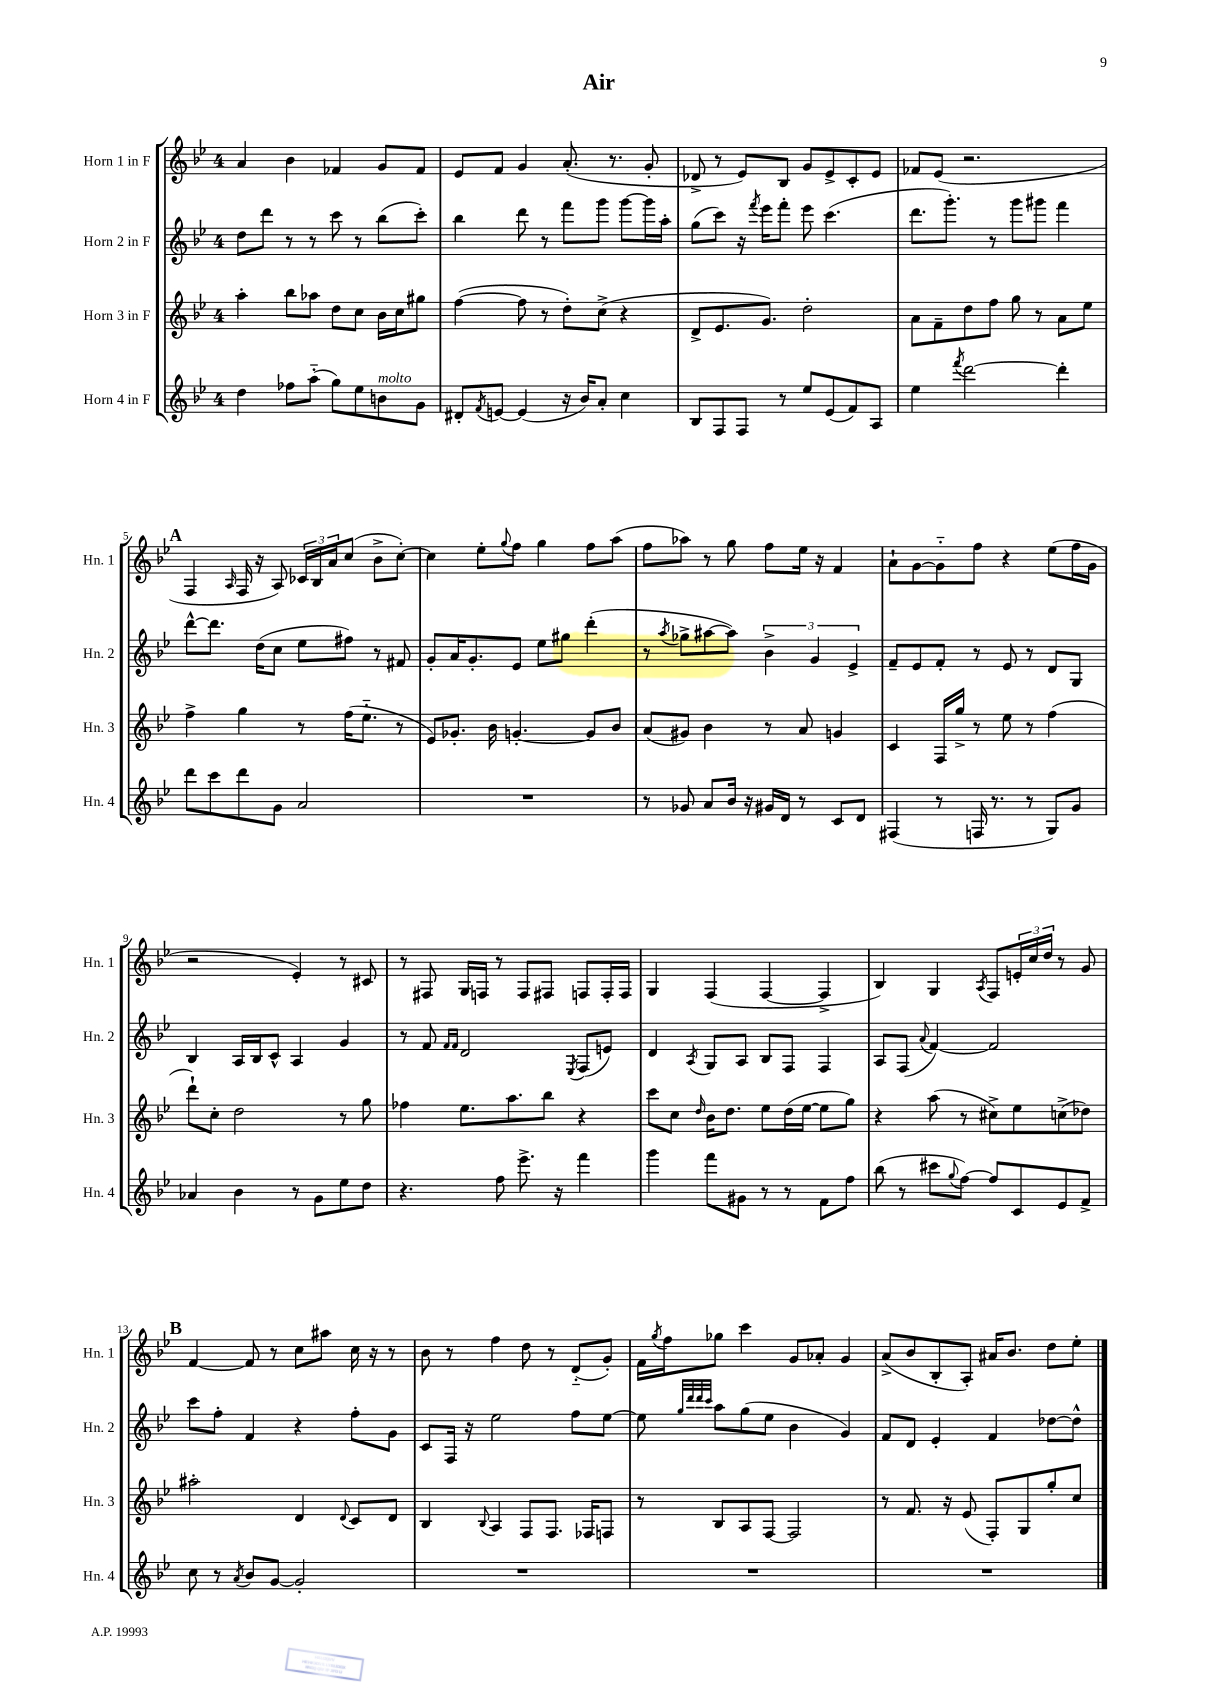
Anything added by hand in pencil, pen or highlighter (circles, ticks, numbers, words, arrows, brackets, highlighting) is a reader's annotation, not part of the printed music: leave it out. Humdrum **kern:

**kern	**kern	**kern	**kern
*part4	*part3	*part2	*part1
*staff4	*staff3	*staff2	*staff1
*I"Horn 4 in F	*I"Horn 3 in F	*I"Horn 2 in F	*I"Horn 1 in F
*I'Hn. 4	*I'Hn. 3	*I'Hn. 2	*I'Hn. 1
*clefG2	*clefG2	*clefG2	*clefG2
*k[b-e-]	*k[b-e-]	*k[b-e-]	*k[b-e-]
*M4/4	*M4/4	*M4/4	*M4/4
=1	=1	=1	=1
4dd\	4aa'\	8dd\L	4a/
.	.	8ddd\J	.
8ff-X\L	8bb-\L	8r	4b-\
(8aa\J	8aa-X\J	8r	.
8gg\L)	8dd\L	8ccc\	4f-X/
8ee-\	8cc\J	8r	.
!LO:TX:a:i:t=molto	!	!	!
8bn\	16b-\LL	(8bb-\L	8g/L
.	16cc\J	.	.
8g\J	8gg#X\J	8ccc'\J)	8f-/J
=2	=2	=2	=2
8d#X'/L	([4ff\	4bb-\	8e-/L
8qf/	.	.	.
[8en/J	.	.	8f/J
(4e/]	8ff\]	8ddd\	4g/
.	8r	8r	.
16r	8dd'\L)	8fff\L	(8.a'/
16b-/KL)	.	.	.
8a'/J	(8cc^\J	8ggg\J	.
.	.	.	8.r
4cc\	4r	[8ggg\L	.
.	.	16ggg\L]	8g'/
.	.	16aa'\JJ	.
=3	=3	=3	=3
8B-/L	8d^/L	(8gg\L	8d-X^/
8F/	8.e-/	8ccc\J)	8r
8F/J	.	16r	8e-/L)
.	.	8qfff/	.
.	8.g/J)	16eee-\KL	.
8r	.	8fff'\J	8B-/J
8ee-/L	2dd'\	8eee-\	8g/L
(8e-/	.	(4.ccc\	8e-^/
8f/)	.	.	8c'/
8A/J	.	.	8e-/J
=4	=4	=4	=4
4ee-\	8a\L	8.ddd\L	8f-X/L
.	8f~\	.	(8e-/J
.	.	8.ggg'\J)	.
8qfff/	.	.	.
[2ddd\	8dd\	.	2.r
.	8ff\J	8r	.
.	8gg\	8ggg\L	.
.	8r	8ggg#X\J	.
4ddd'\]	8a\L	4fff\	.
.	8ee-\J	.	.
!!LO:LB:g=z
!!LO:REH:place=s1:t=A
=5	=5	=5	=5
8ddd\L	4ff^\	[8ddd^^\L	4F/
8ccc\	.	8.ddd\J]	.
.	.	.	16qqA/
8ddd\	4gg\	.	16F/
.	.	(16dd\KL	16r
8g\J	.	8cc\J	8A/)
2a/	8r	8ee-\L	24c-X/LL
.	.	.	24B-/
.	.	.	24a/J
.	(16ff\KL	8ff#X\J)	(8cc/J
.	8.ee-\J	.	.
.	.	8r	8b-^\L
.	8r	8f#X/	[8cc'\J)
=6	=6	=6	=6
1r	8e-/L)	8g'/L	4cc\]
.	8.g-X'/J	16a/K	.
.	.	8.g'/	.
.	.	.	8ee-'\L
.	16b-\	.	.
.	.	.	8qqgg/
.	[4.gn'/	8e-/J	8ff\J
.	.	8ee-\L	4gg\
.	.	8gg#X\J	.
.	8g/L]	(4ddd'\	8ff\L
.	8b-/J	.	(8aa\J
=7	=7	=7	=7
8r	(8a/L	8r	8ff\L
.	.	8qaa/	.
8g-X/	8g#X/J)	8gg-X^\L	8aa-X\J)
8a/L	4b-\	[8aa#X\	8r
16b-/Jk	.	8aa#\J])	8gg\
16r	.	.	.
16g#X/LL	8r	6b-^\	8ff\L
16d/JJ	.	.	.
8r	8a/	.	16ee-\Jk
.	.	6g/	.
.	.	.	16r
8c/L	4gn/	.	4f/
.	.	6e-^/	.
8d/J	.	.	.
=8	=8	=8	=8
(4F#X/	4c/	8f~/L	8a`\L
.	.	8e-/	[8g\
8r	16F/LL	8f'/J	8g\]
.	16gg^/JJ	.	.
16Fn/	8r	8r	8ff\J
8.r	.	.	.
.	8ee-\	8e-/	4r
8r	8r	8r	.
8G/L)	(4ff\	8d/L	(8ee-\L
8g/J	.	8G/J	16ff\L
.	.	.	16g\JJ
!!LO:LB:g=z
=9	=9	=9	=9
4a-X/	8ddd`\L)	4B-/	2r
.	8cc'\J	.	.
4b-\	2dd\	16A/LL	.
.	.	16B-/J	.
.	.	8c^^/J	.
8r	.	4A/	4e-'/)
8g\L	.	.	.
8ee-\	8r	4g/	8r
8dd\J	8gg\	.	8c#X/
=10	=10	=10	=10
4.r	4ff-X\	8r	8r
.	.	8f/	8F#X/
.	.	16qqf/LL	.
.	.	16qqf/JJ	.
.	8.ee-\L	2d/	16G/LL
.	.	.	16Fn/JJ
8ff\	.	.	8r
.	8.aa\	.	.
8.eee-^\	.	.	8F/L
.	8bb-\J	.	8F#X/J
16r	.	.	.
.	.	8qE-/	.
4fff\	4r	(8F/L	8Fn/L
.	.	8en/J)	16F'/L
.	.	.	16F/JJ
=11	=11	=11	=11
4ggg\	8ccc\L	4d/	4G/
.	8cc\J	.	.
.	16qqdd/	8qA/	.
8fff\L	16b-\KL	8G/L	(4F/
.	8.dd\J	.	.
8g#X\J	.	8A/J	.
8r	8ee-\L	8B-/L	[4F/
8r	(16dd\L	8F/J	.
.	[16ee-\JJ	.	.
8f\L	8ee-\L]	4F/	4F^/]
8ff\J	8gg\J)	.	.
=12	=12	=12	=12
(8bb-\	4r	8A/L	4B-/)
8r	.	(8F/J	.
.	.	8qqa/	.
8ccc#X\L	(8aa\	[4f/)	4G/
8qqgg/	.	.	.
[8ff\J)	8r	.	.
.	.	.	8qA/
8ff/L]	8cc#X^\L)	2f/]	8F/L
8c/	8ee-\	.	24en'/L
.	.	.	24cc/
.	.	.	24dd/JJ
8e-/	(8ccn^\	.	8r
8f^/J	8dd-X\J)	.	8g/
!!LO:LB:g=z
!!LO:REH:place=s1:t=B
=13	=13	=13	=13
8cc\	2aa#X'\	8ccc\L	[4f/
8r	.	8ff'\J	.
8qa/	.	.	.
8b-/L	.	4f/	8f/]
[8g/J	.	.	8r
2g'/]	4d/	4r	8cc\L
.	.	.	8aa#X\J
.	8qqd/	.	.
.	8c/L	8ff'\L	16cc\
.	.	.	16r
.	8d/J	8g\J	8r
=14	=14	=14	=14
1r	4B-/	8c/L	8b-\
.	.	16F/Jk	8r
.	.	16r	.
.	8qqB-/	.	.
.	4A/	2ee-\	4ff\
.	8F/L	.	8dd\
.	8.F/J	.	8r
.	.	8ff\L	(8d/L
.	16F-X/KL	.	.
.	8Fn/J	[8ee-\J	8g'/J)
=15	=15	=15	=15
1r	8r	8ee-\]	16f\LL
.	.	.	8qgg/
.	.	.	16ff\J
.	.	32qqgg/LLL	.
.	.	32qqddd/	.
.	.	32qqddd/	.
.	.	32qqccc/JJJ	.
.	8B-/L	8aa\L	8gg-X\J
.	8A/	(8gg\	4ccc\
.	[8F/J	8ee-\J	.
.	2F/]	4b-\	8g/L
.	.	.	8a-X'/J
.	.	4g/)	4g/
=16	=16	=16	=16
1r	8r	8f/L	(8a^/L
.	8.f/	8d/J	8b-/
.	.	4e-'/	8B-'/
.	16r	.	.
.	(8e-/	.	8A'/J)
.	8F'/L)	4f/	16a#X/KL
.	.	.	8.b-/J
.	8G/	.	.
.	8gg'/	[8dd-X\L	8dd\L
.	8cc/J	8dd-^^\J]	8ee-'\J
==	==	==	==
*-	*-	*-	*-
